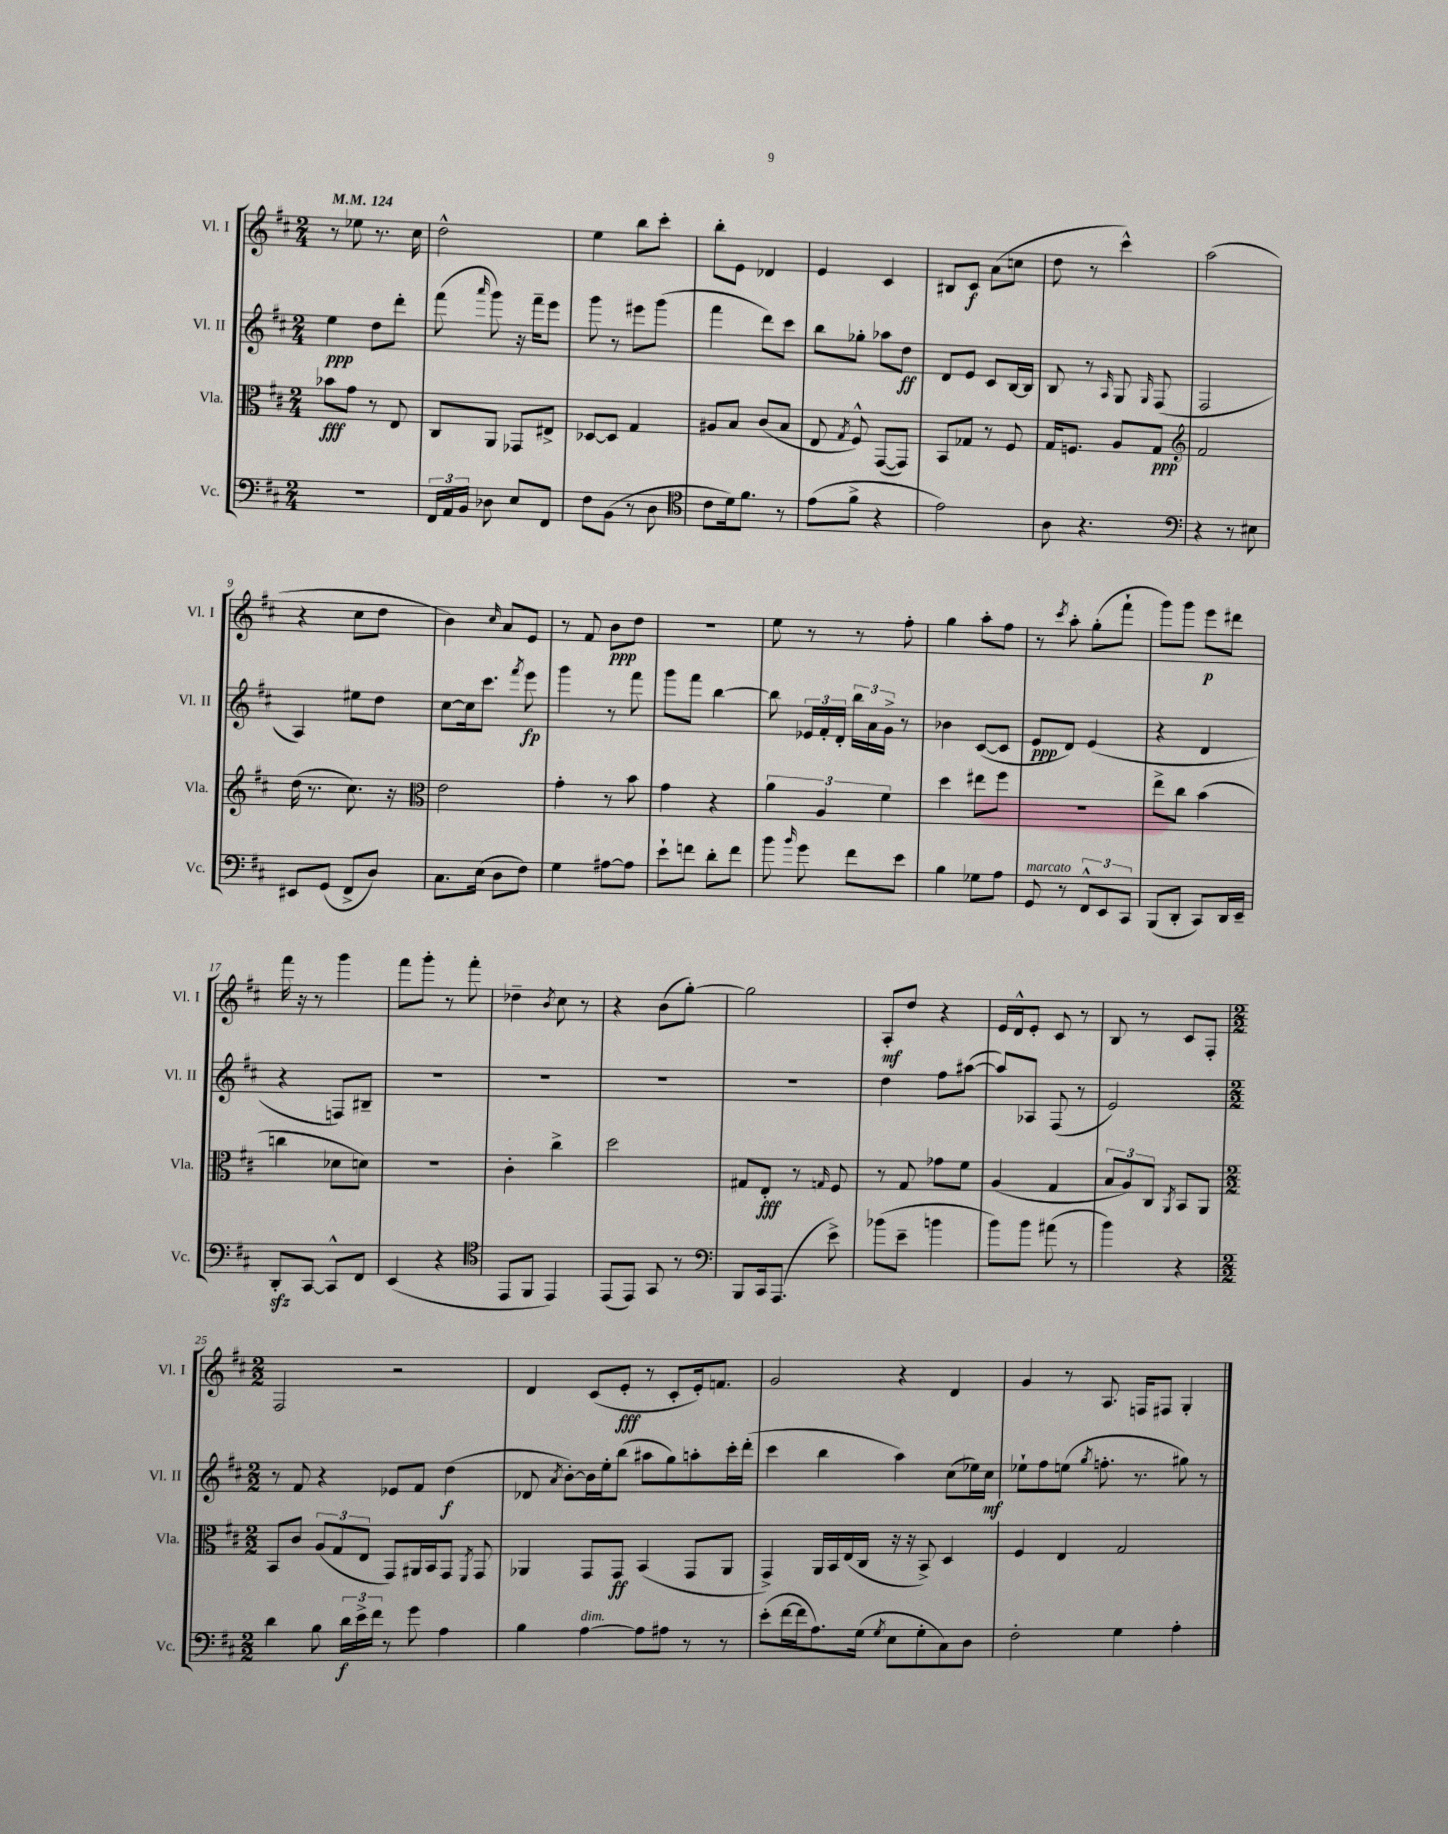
<<
\new StaffGroup <<
\new Staff = "s0" \with { instrumentName = "Vl. I" shortInstrumentName = "Vl. I" } {
    \clef treble \key d \major \numericTimeSignature \time 2/4 \tempo 4 = 124
    \autoBeamOff r8 ees''8 r8. cis''16 |
    d''2-^ |
    e''4 b''8[ cis'''8]-. |
    b''8[-. e'8] des'4 |
    e'4 cis'4 |
    bis8[ cis'8]\f a'8[( c''8] |
    d''8 r8 cis'''4-^) |
    a''2( |
    r4 cis''8[ d''8] |
    b'4) \grace { cis''16 } a'8[ e'8] |
    r8 fis'8 b'8[\ppp d''8] |
    R2 |
    e''8 r8 r8 fis''8-. |
    g''4 a''8[-. fis''8] |
    r8 \acciaccatura { cis'''8 } a''8-. g''8[-.( fis'''8]-! |
    g'''8[) g'''8] e'''8[\p dis'''8] |
    fis'''16 r16 r8 g'''4 |
    fis'''8[ g'''8]-. r8 fis'''8-. |
    des''4-- \acciaccatura { b'8 } cis''8 r8 |
    r4 b'8[( g''8]~-.) |
    g''2 |
    a8[-.\mf d''8] r4 |
    e'16[ d'16-^ e'8]-. cis'8 r8 |
    b8 r8 cis'8[ fis8]-. |
    \numericTimeSignature \time 2/2 fis2 r2 |
    d'4 cis'8[( e'8]-.\fff r8 cis'8[-. e'16-.) f'8.] |
    g'2 r4 d'4 |
    g'4 r8 a8. f16[ fis8] g4-. \bar "|." |
}
\new Staff = "s1" \with { instrumentName = "Vl. II" shortInstrumentName = "Vl. II" } {
    \clef treble \key d \major \numericTimeSignature \time 2/4
    \autoBeamOff e''4\ppp d''8[ d'''8]-. |
    fis'''8( \grace { a'''16 } g'''8) r16 fis'''16[-- e'''8] |
    g'''8 r8 eis'''8[ g'''8]( |
    fis'''4 d'''8[) cis'''8] |
    b''8[ ges''8]-. aes''8[ d''8]\ff |
    d'8[ e'8] cis'8[ b16~ b16] |
    b8 r8 \grace { a16 } g8 \grace { g16 } fis8( |
    fis2 |
    a4) eis''8[ d''8] |
    cis''8[~ cis''16 cis'''8.] \acciaccatura { fis'''8 } e'''8\fp |
    g'''4 r8 fis'''8 |
    g'''8[ fis'''8] b''4~ |
    b''8 \tuplet 3/2 { ees'16[ fis'16-. d'16]-. } \tuplet 3/2 { b''16[ a'16 g'16]-> } r8 |
    bes'4 cis'8[~( cis'8] |
    e'8[\ppp d'8]) e'4( |
    r4 d'4 |
    r4 f8[) bis8]-- |
    R2 |
    R2 |
    R2 |
    R2 |
    d''4 fis''8[ ais''8]~( |
    ais''8[) aes8] fis8( r8 |
    e'2) |
    \numericTimeSignature \time 2/2 r8 fis'8 r4 ees'8[ fis'8] d''4\f( |
    des'8 \acciaccatura { a'8 } b'8[~-.) b'16 e''16-. b''8]( ais''8[ g''8) a''8-. cis'''16-. d'''16]-.( |
    cis'''4 b''4 a''4) cis''8[( ees''16) cis''16]\mf |
    ees''8[-! fis''8 e''8]( \acciaccatura { g''8 } f''8.-. r8. gis''8) r8 \bar "|." |
}
\new Staff = "s2" \with { instrumentName = "Vla." shortInstrumentName = "Vla." } {
    \clef alto \key d \major \numericTimeSignature \time 2/4
    \autoBeamOff bes'8[\fff g'8] r8 e8 |
    cis8[ a,8] ges,8[ eis8]-> |
    des8[~ des8] g4 |
    ais8[ b8] cis'8[( b8] |
    e8 \acciaccatura { g8 } fis8-^) g,8[~( g,8]) |
    b,8[ ges8] r8 fis8 |
    g16[ f8.] a8[ g8]\ppp |
    \clef treble fis'2 |
    d''16( r8. cis''8.) r16 |
    \clef alto e'2 |
    g'4-. r8 b'8 |
    g'4 r4 |
    \tuplet 3/2 { a'4 a4 fis'4 } |
    d''4 eis''8[ fis''8] |
    R2 |
    e''8[-> cis''8] b'4( |
    c''4 des'8[ d'8]) |
    R2 |
    cis'4-. cis''4-> |
    d''2 |
    gis8[ e8]-.\fff r8 \grace { g16 } fis8 |
    r8 g8 ges'8[ fis'8] |
    a4( g4 |
    \tuplet 3/2 { b8[ a8) cis8] } \acciaccatura { a,8 } b,8[ a,8] |
    \numericTimeSignature \time 2/2 b,8[ cis'8] \tuplet 3/2 { a8[( g8 e8] } g,8[) ais,16 b,16 g,8] \acciaccatura { fis,8 } g,8 |
    aes,4 g,8[ g,8]\ff b,4( g,8[ aes,8] |
    g,4->) a,16[ b,16 e16( cis16] r16 r16 b,8->) d4 |
    fis4 e4 g2 \bar "|." |
}
\new Staff = "s3" \with { instrumentName = "Vc." shortInstrumentName = "Vc." } {
    \clef bass \key d \major \numericTimeSignature \time 2/4
    \autoBeamOff r2 |
    \tuplet 3/2 { fis,16[ a,16 b,16] } des8 e8[ fis,8] |
    fis8[ b,8]( r8 d8 |
    \clef tenor cis'8[ d'16) fis'8.] r8 |
    e'8[( fis'8]-> r4 |
    e'2) |
    a8 r4. |
    \clef bass r4 r8 eis8 |
    eis,8[ g,8]( fis,8[-> d8]) |
    cis8.[ e16]( d8[ fis8]) |
    g4 ais8[~ ais8] |
    e'8[-! f'8] d'8[-. f'8] |
    b'8 \grace { b'16 } g'8 fis'8[ e'8] |
    b4 ges8[ a8] |
    g,8^\markup { \italic "marcato" } r8 \tuplet 3/2 { fis,8[-^ e,8 cis,8] } |
    b,,8[( d,8]-. cis,8[) d,16 e,16]-- |
    d,8[-.\sfz cis,8]~ cis,8[-^ fis,8] |
    e,4( r4 |
    \clef tenor e,8[ fis,8] e,4) |
    e,8[( e,8]) g,8 r8 |
    \clef bass b,,8[ cis,16 a,,8.]( e'8->) |
    bes'8[( e'8]-- b'4 |
    b'8[) b'8] ais'8( r8 |
    b'4) r4 |
    \numericTimeSignature \time 2/2 d'4 b8 \tuplet 3/2 { d'16[\f e'16-> fis'16] } r8 g'8 a4 |
    b4 a4~^\markup { \italic "dim." } a8[ ais8] r8 r8 |
    e'8[-.( fis'16~ fis'16 a8.) g16]( \acciaccatura { g8 } e8[ g8-. cis8) d8] |
    fis2-. g4 a4-. \bar "|." |
}
>>
>>
